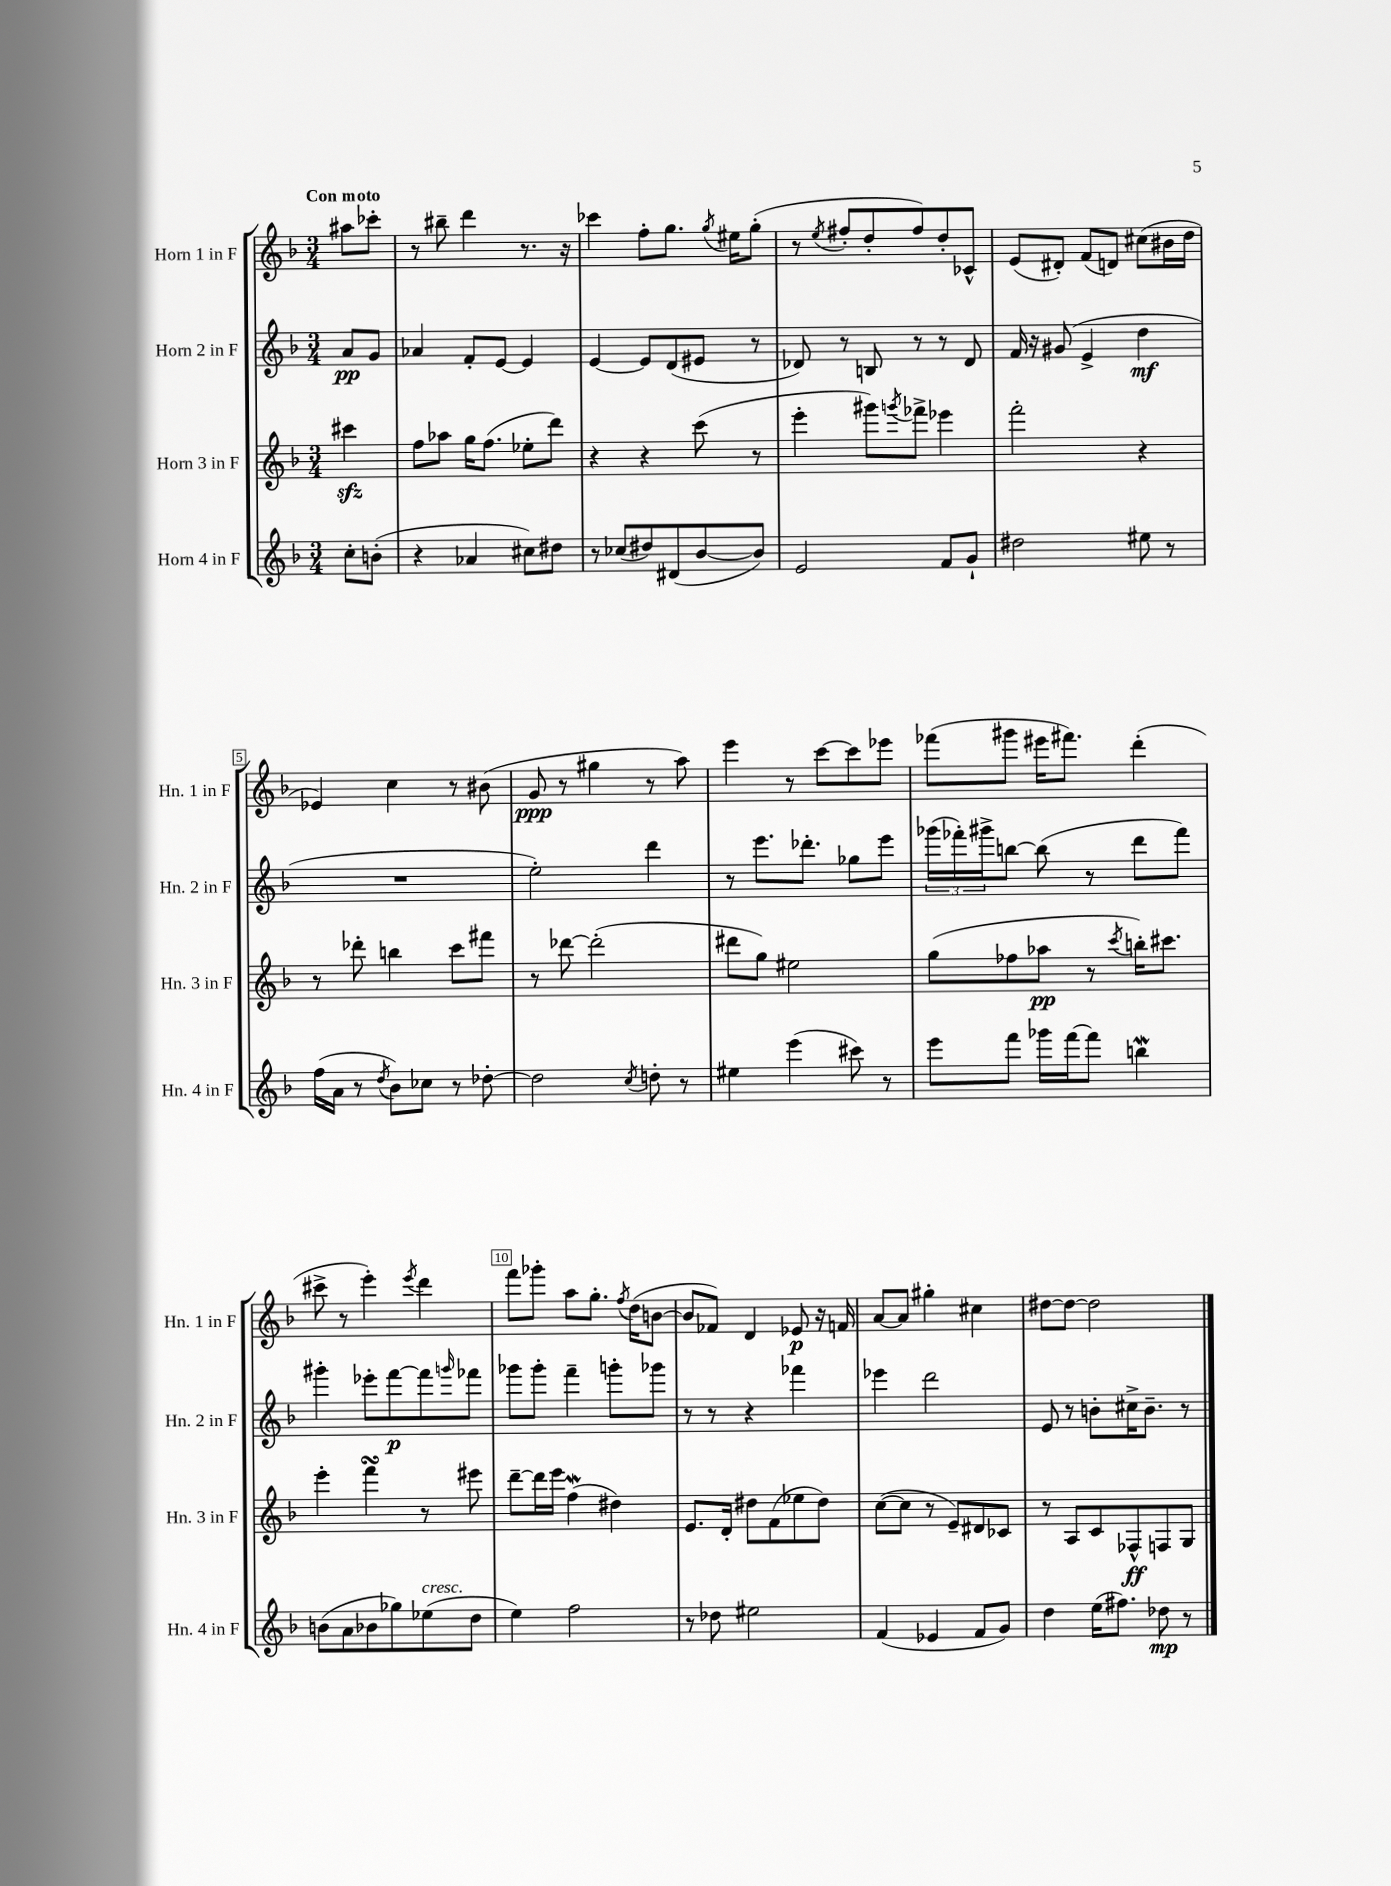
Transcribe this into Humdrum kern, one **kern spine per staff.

**kern	**dynam	**kern	**dynam	**kern	**dynam	**kern	**dynam
*part4	*part4	*part3	*part3	*part2	*part2	*part1	*part1
*staff4	*staff4	*staff3	*staff3	*staff2	*staff2	*staff1	*staff1
*I"Horn 4 in F	*	*I"Horn 3 in F	*	*I"Horn 2 in F	*	*I"Horn 1 in F	*
*I'Hn. 4 in F	*	*I'Hn. 3 in F	*	*I'Hn. 2 in F	*	*I'Hn. 1 in F	*
*clefG2	*	*clefG2	*	*clefG2	*	*clefG2	*
*k[b-]	*	*k[b-]	*	*k[b-]	*	*k[b-]	*
*M3/4	*	*M3/4	*	*M3/4	*	*M3/4	*
=	=	=	=	=	=	=	=
!	!	!	!	!	!	!LO:TX:a:B:t=Con moto	!
8cc'\L	.	4ccc#Xzz\	.	8a/L	pp	8aa#X\L	.
(8bn'\J	.	.	.	8g/J	.	8ccc-X'\J	.
=1	=1	=1	=1	=1	=1	=1	=1
4r	.	8ff\L	.	4a-X/	.	8r	.
.	.	8aa-X\J	.	.	.	8bb#X~\	.
4a-X/	.	16gg\KL	.	8f'/L	.	4ddd\	.
.	.	(8.ff\J	.	.	.	.	.
.	.	.	.	[8e/J	.	.	.
8cc#X\L)	.	8ee-X'\L	.	4e/]	.	8.r	.
8dd#X\J	.	8ddd\J)	.	.	.	.	.
.	.	.	.	.	.	16r	.
=2	=2	=2	=2	=2	=2	=2	=2
8r	.	4r	.	[4e/	.	4ccc-X\	.
(8cc-X/L	.	.	.	.	.	.	.
8dd#X/)	.	4r	.	8e/L]	.	8ff'\L	.
(8d#X/	.	.	.	(8d/	.	8.gg\J	.
[8b-/	.	(8ccc\	.	8e#X/J	.	.	.
.	.	.	.	.	.	8qgg/	.
.	.	.	.	.	.	16ee#X\KL	.
8b-/J])	.	8r	.	8r	.	(8gg'\J	.
=3	=3	=3	=3	=3	=3	=3	=3
2e/	.	4eee'\	.	8d-X/)	.	8r	.
.	.	.	.	.	.	8qee/	.
.	.	.	.	8r	.	8ff#X'/L	.
.	.	8ggg#X\L)	.	8Bn/	.	8dd'/	.
.	.	8qgggn/	.	.	.	.	.
.	.	8fff-X^\J	.	8r	.	8ff#/)	.
8f/L	.	4eee-X\	.	8r	.	8dd'/	.
8g`/J	.	.	.	8d-/	.	8c-X^^/J	.
=4	=4	=4	=4	=4	=4	=4	=4
2dd#X\	.	2fff'\	.	16f/	.	(8e/L	.
.	.	.	.	16r	.	.	.
.	.	.	.	(8g#X/	.	8d#X'/J)	.
.	.	.	.	4e^/	.	(8f/L	.
.	.	.	.	.	.	8dn/J)	.
8ee#X\	.	4r	.	4dd\	mf	(8cc#X\L	.
8r	.	.	.	.	.	16b#X\L	.
.	.	.	.	.	.	16dd\JJ	.
!!LO:LB:g=z
=5	=5	=5	=5	=5	=5	=5	=5
(16ff\LL	.	8r	.	2.r	.	4e-X/)	.
16a\JJ	.	.	.	.	.	.	.
8r	.	8ddd-X'\	.	.	.	.	.
8qdd/	.	.	.	.	.	.	.
8b-\L)	.	4bbn\	.	.	.	4cc\	.
8cc-X\J	.	.	.	.	.	.	.
8r	.	8ccc\L	.	.	.	8r	.
[8dd-X'\	.	8fff#X\J	.	.	.	(8b#X\	.
=6	=6	=6	=6	=6	=6	=6	=6
2dd-\]	.	8r	.	2ee'\)	.	8g/	ppp
.	.	[8ddd-X\	.	.	.	8r	.
.	.	(2ddd-'\]	.	.	.	4gg#X\	.
8qcc/	.	.	.	.	.	.	.
8ddn'\	.	.	.	4ddd\	.	8r	.
8r	.	.	.	.	.	8aa\)	.
=7	=7	=7	=7	=7	=7	=7	=7
4ee#X\	.	8ddd#X\L	.	8r	.	4eee\	.
.	.	8gg\J)	.	8.eee\L	.	.	.
(4eee\	.	2ee#X\	.	.	.	8r	.
.	.	.	.	8.ddd-X'\J	.	.	.
.	.	.	.	.	.	[8ccc\L	.
8ccc#X\)	.	.	.	8gg-X\L	.	8ccc\]	.
8r	.	.	.	8eee\J	.	8eee-X\J	.
=8	=8	=8	=8	=8	=8	=8	=8
8eee\L	.	(8gg\L	.	(24ggg-X\LL	.	(8fff-X\L	.
.	.	.	.	24fff-X'\)	.	.	.
.	.	.	.	24ggg#X^\J	.	.	.
8fff\J	.	8ff-X\	.	[8bbn\J	.	8ggg#X\J	.
16ggg-X\LL	.	8aa-X\J	pp	(8bb\]	.	16eee#X\KL	.
[16fff\J	.	.	.	.	.	8.fff#X\J)	.
8fff\J]	.	8r	.	8r	.	.	.
.	.	8qccc/	.	.	.	.	.
4bbnW\	.	16bbn'\KL)	.	8ddd\L	.	(4ddd'\	.
.	.	8.ccc#X\J	.	.	.	.	.
.	.	.	.	8fff-\J)	.	.	.
!!LO:LB:g=z
=9	=9	=9	=9	=9	=9	=9	=9
(8bn\L	.	4eee'\	.	4ggg#X'\	.	8ccc#X^\	.
8a\	.	.	.	.	.	8r	.
8b-X\	.	4fffsSSs\	.	8eee-X'\L	.	4eee'\)	.
8gg-X\)	.	.	.	[8fff\	p	.	.
.	.	.	.	.	.	8qeee/	.
!LO:TX:a:i:t=cresc.	!	!	!	!	!	!	!
(8ee-X\	.	8r	.	8fff\]	.	4ddd\	.
.	.	.	.	16qqgggn/	.	.	.
8dd\J	.	8eee#X\	.	8fff-X\J	.	.	.
=10	=10	=10	=10	=10	=10	=10	=10
4ee\)	.	[8ddd~\L	.	8ggg-X\L	.	8fff\L	.
.	.	16ddd\L]	.	8ggg-'\J	.	8ggg-X'\J	.
.	.	16eee\JJ	.	.	.	.	.
2ff\	.	(4ffw\	.	4fff~\	.	8aa\L	.
.	.	.	.	.	.	8.gg'\J	.
.	.	4dd#X\)	.	8gggn'\L	.	.	.
.	.	.	.	.	.	8qff/	.
.	.	.	.	.	.	(16dd\KL	.
.	.	.	.	8ggg-X\J	.	[8bn\J	.
=11	=11	=11	=11	=11	=11	=11	=11
8r	.	8.e/L	.	8r	.	8b/L]	.
8dd-X\	.	.	.	8r	.	8f-X/J)	.
.	.	16d'/Jk	.	.	.	.	.
2ee#X\	.	8dd#X\L	.	4r	.	4d/	.
.	.	(8f\	.	.	.	.	.
.	.	8ee-X\	.	4fff-X\	.	8e-X/	p
.	.	8dd#\J)	.	.	.	16r	.
.	.	.	.	.	.	16fn/	.
=12	=12	=12	=12	=12	=12	=12	=12
(4f/	.	([8cc\L	.	4eee-X\	.	[8a/L	.
.	.	8cc\J]	.	.	.	8a/J]	.
4e-X/	.	8r	.	2ddd\	.	4gg#X'\	.
.	.	8e~/L)	.	.	.	.	.
8f/L	.	8d#X/	.	.	.	4cc#X\	.
8g/J)	.	8c-X/J	.	.	.	.	.
=13	=13	=13	=13	=13	=13	=13	=13
4dd\	.	8r	.	8e/	.	[8dd#X\L	.
.	.	8A/L	.	8r	.	8dd#\J_	.
(16ee\KL	.	8c/	.	8bn'\L	.	2dd#\]	.
8.ff#X\J)	.	.	.	.	.	.	.
.	.	8F-X^^/	ff	16cc#X^\K	.	.	.
.	.	.	.	8.b~\J	.	.	.
8dd-X\	mp	8Fn/	.	.	.	.	.
8r	.	8G/J	.	8r	.	.	.
==	==	==	==	==	==	==	==
*-	*-	*-	*-	*-	*-	*-	*-
